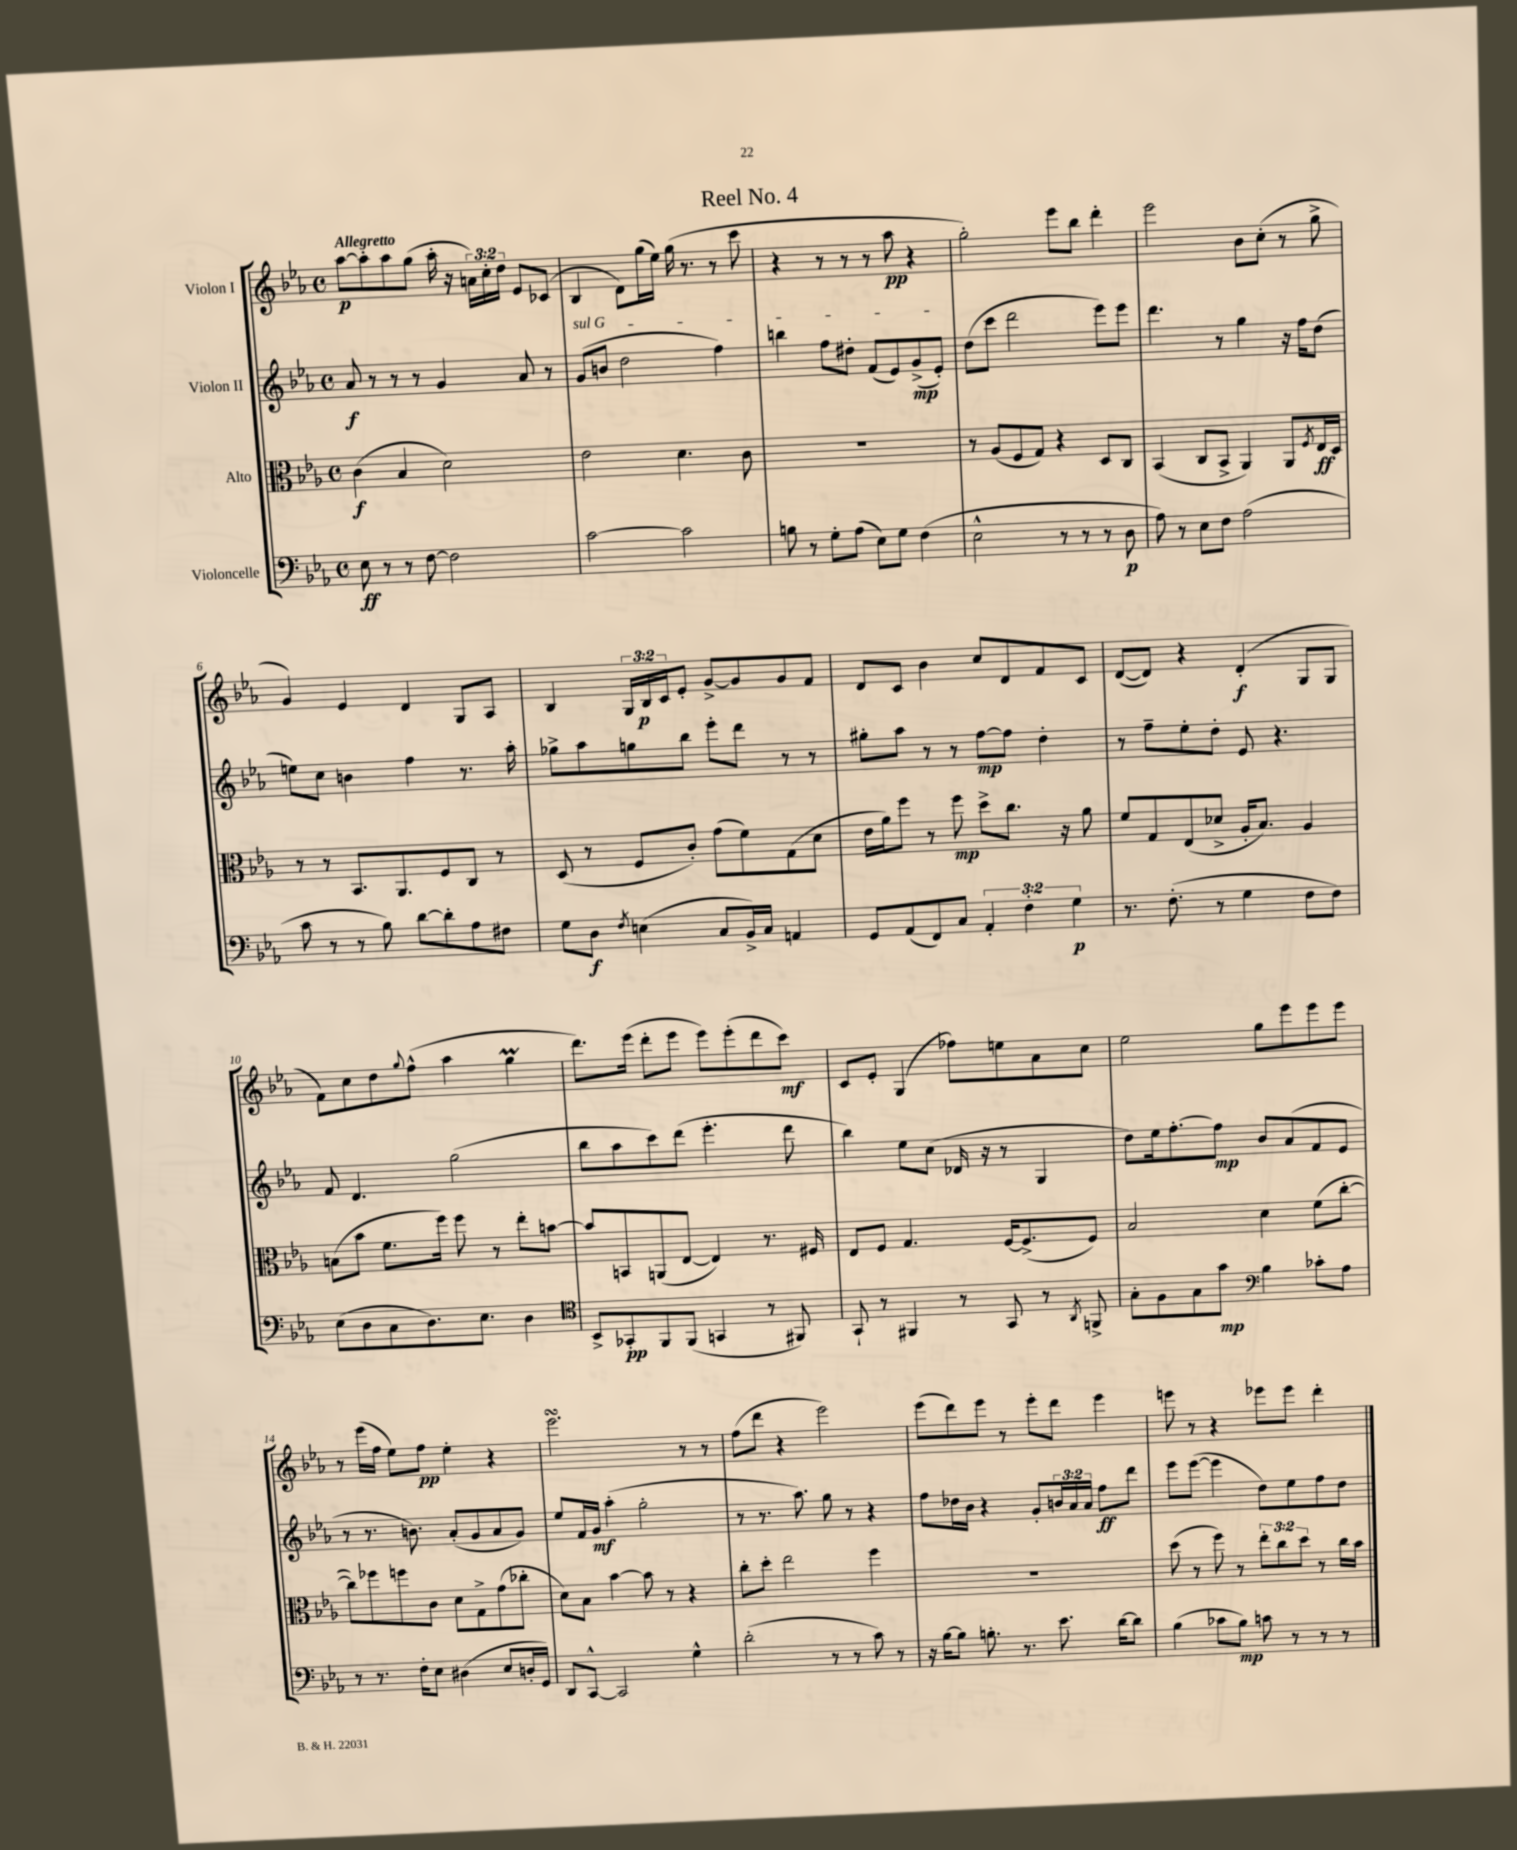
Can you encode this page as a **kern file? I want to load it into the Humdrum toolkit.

**kern	**kern	**kern	**kern
*staff4	*staff3	*staff2	*staff1
*clefF4	*clefC3	*clefG2	*clefG2
*k[b-e-a-]	*k[b-e-a-]	*k[b-e-a-]	*k[b-e-a-]
*M4/4	*M4/4	*M4/4	*M4/4
*met(c)	*met(c)	*met(c)	*met(c)
8E-	(4c	8a-	[8aa-
8r	.	8r	8aa-']
8r	4B-	8r	8aa-
[8F	.	8r	(8gg
2F]	2d)	4g	16aa-'
.	.	.	16r
.	.	.	24a)
.	.	.	24cc'
.	.	.	24dd
.	.	8a-	8e-
.	.	8r	(8c-
=	=	=	=
[2c	2e-	(8g	4B-
.	.	8b	.
.	.	2dd	8d)
.	.	.	(16gg
.	.	.	16ee-)
2c]	4.d	.	(16gg
.	.	.	8.r
.	.	4ff)	8r
.	8c	.	8ccc
=	=	=	=
8B	1r	4bb	4r
8r	.	.	.
8G'	.	8ff	8r
(8A-	.	8dd#'	8r
8E-)	.	(8f	8r
8G	.	8e-)	8aa-
(4F	.	(8g^	4r
.	.	8e-')	.
=	=	=	=
2E-^^	8r	(8dd	2gg')
.	(8A-	8ccc	.
.	8F	2ddd	.
.	8G)	.	.
8r	4r	.	8eee-
8r	.	.	8bb-
8r	8D	8eee-)	4ddd'
8D	8C	8eee-	.
=	=	=	=
8A-)	(4BB-	4.ddd	2eee-
8r	.	.	.
8E-	8C	.	.
8F	8BB-^	8r	.
(2A-	4AA-)	4gg	8b-
.	.	.	(8cc'
.	8AA-	16r	8r
.	.	16ff	.
.	8qF	.	.
.	16E-	(8dd	8gg^
.	16D	.	.
=	=	=	=
8c	8r	8ee)	4g)
8r	8r	8cc	.
8r	8.BB-	4b	4e-
8B-)	.	.	.
.	8.AA-	.	.
[8d	.	4ff	4d
8d']	8F	.	.
8A-	8C	8.r	8G
8F#	8r	.	8A-
.	.	16aa-'	.
=	=	=	=
8G	(8D	8gg-^	4B-
8D	8r	8aa-	.
8qF	.	.	.
(4E	8F	8gg	24G
.	.	.	24B-
.	.	.	24c
.	8c')	8bb-	8e-'
8C	(8g	8eee-'	[8g^
16BB-^)	8f)	8ddd	8g]
16C	.	.	.
4AA	(8G	8r	8g
.	8d	8r	8f
=	=	=	=
8GG	16e-	8gg#'	8d
.	16a-)	.	.
(8AA-	8ff	8aa-	8c
8FF)	8r	8r	4b-
8C	8ff	8r	.
6AA-'	8dd^	[8ff	8cc
.	8.cc	8ff]	8d
6F'	.	.	.
.	.	4dd'	8f
.	16r	.	.
6G	.	.	.
.	8a-	.	8c
=	=	=	=
8.r	8f	8r	([8d
.	8G	8ff~	8d])
(8.F'	.	.	.
.	(8E-	8ee-'	4r
8r	8d-^	8dd'	.
4G	16A-'	8e-	(4d'
.	8.B-)	.	.
.	.	4.r	.
8F	4A-	.	8G
8F)	.	.	8G
=	=	=	=
(8E-	(8B	8f	8f)
8D	8b-	4.d	8cc
8C	8.f	.	8dd
.	.	.	8qqgg
8.D)	.	.	(8ff^^
.	16ff)	.	.
.	8ff	(2gg	4aa-
8.E-	.	.	.
.	8r	.	.
4D	8ee-'	.	4gg
.	[8b	.	.
=	=	=	=
*clefC4	*	*	*
8BB-^	8b]	8bb-	8.ddd)
8GG-'	8BB	8aa-	.
.	.	.	(16eee-
8FF	(8AA	8ccc)	8ddd'
(8FF	[8E-	(8ddd	8eee-
4GG	4E-])	4.eee-'	8eee-)
.	.	.	(8eee-'
8r	8.r	.	8ddd
8FF#)	.	8ddd	8ccc)
.	16F#	.	.
=	=	=	=
8GG`	8E-	4bb-)	8c
8r	8F	.	8e-'
4FF#	4.G	8ee-	(4G
.	.	(8cc	.
8r	.	16d-	8ff-)
.	.	16r	.
8GG	[16F	8r	8ee
.	(8.F^]	.	.
8r	.	4G	8a-
8qAA-	.	.	.
8FF^	8F)	.	8cc
=	=	=	=
8G'	2B-	8dd)	2ee-
8F	.	16ee-	.
.	.	[8.ff'	.
8G	.	.	.
8g	.	8ff]	.
*clefF4	*	*	*
4B-	4d	8b-	8gg
.	.	(8a-	8eee-
8c-'	(8f	8f	8eee-
8A-	[8cc'	8e-	8eee-
=	=	=	=
8r	8cc])	8r	8r
8.r	8ff-	8.r	(16eee-
.	.	.	16ff
.	8ff	.	8ee-)
16F'	.	8.b)	.
8E-	8c	.	8ff
(4D#	8d	(8a-'	4ee-'
.	8G^	8g	.
8E-	(8g	8a-	4r
16D'	8cc-'	8g)	.
16GG)	.	.	.
=	=	=	=
8DD	8d)	8ee-	2.eee-
[8CC^^	8B-	16f	.
.	.	16g	.
2CC]	[4b-	(4aa-'	.
.	8b-]	2gg'	.
.	8r	.	.
4G^^	4r	.	8r
.	.	.	8r
=	=	=	=
(2d'	8cc'	8r	(8ff
.	8dd'	8.r	8ddd
.	2ee-	.	4r
.	.	8.aa-)	.
8r	.	8gg	2eee-)
8r	.	8r	.
8c)	4ff	4r	.
8r	.	.	.
=	=	=	=
16r	1r	8ff	(8eee-
[16B-	.	.	.
8B-]	.	16dd-	8ddd)
.	.	16b-	.
8.B'	.	4r	8eee-
.	.	.	8r
8.r	.	.	.
.	.	8g'	8eee-'
8.e-	.	24b	8ddd
.	.	24a-	.
.	.	24a-	.
.	.	8ff	4eee-
[16d	.	.	.
8d]	.	8ddd	.
=	=	=	=
(4B-	(8dd	8eee-	8eee
.	8r	([8eee-	8r
8c-	8ff)	4eee-]	4r
8B-)	8r	.	.
8c	12ee-'	8dd)	8eee-
.	12cc	.	.
8r	.	8ee-	8eee-
.	12dd	.	.
8r	8r	8ff	4ddd'
8r	16cc	8dd	.
.	16b-	.	.
==	==	==	==
*-	*-	*-	*-
